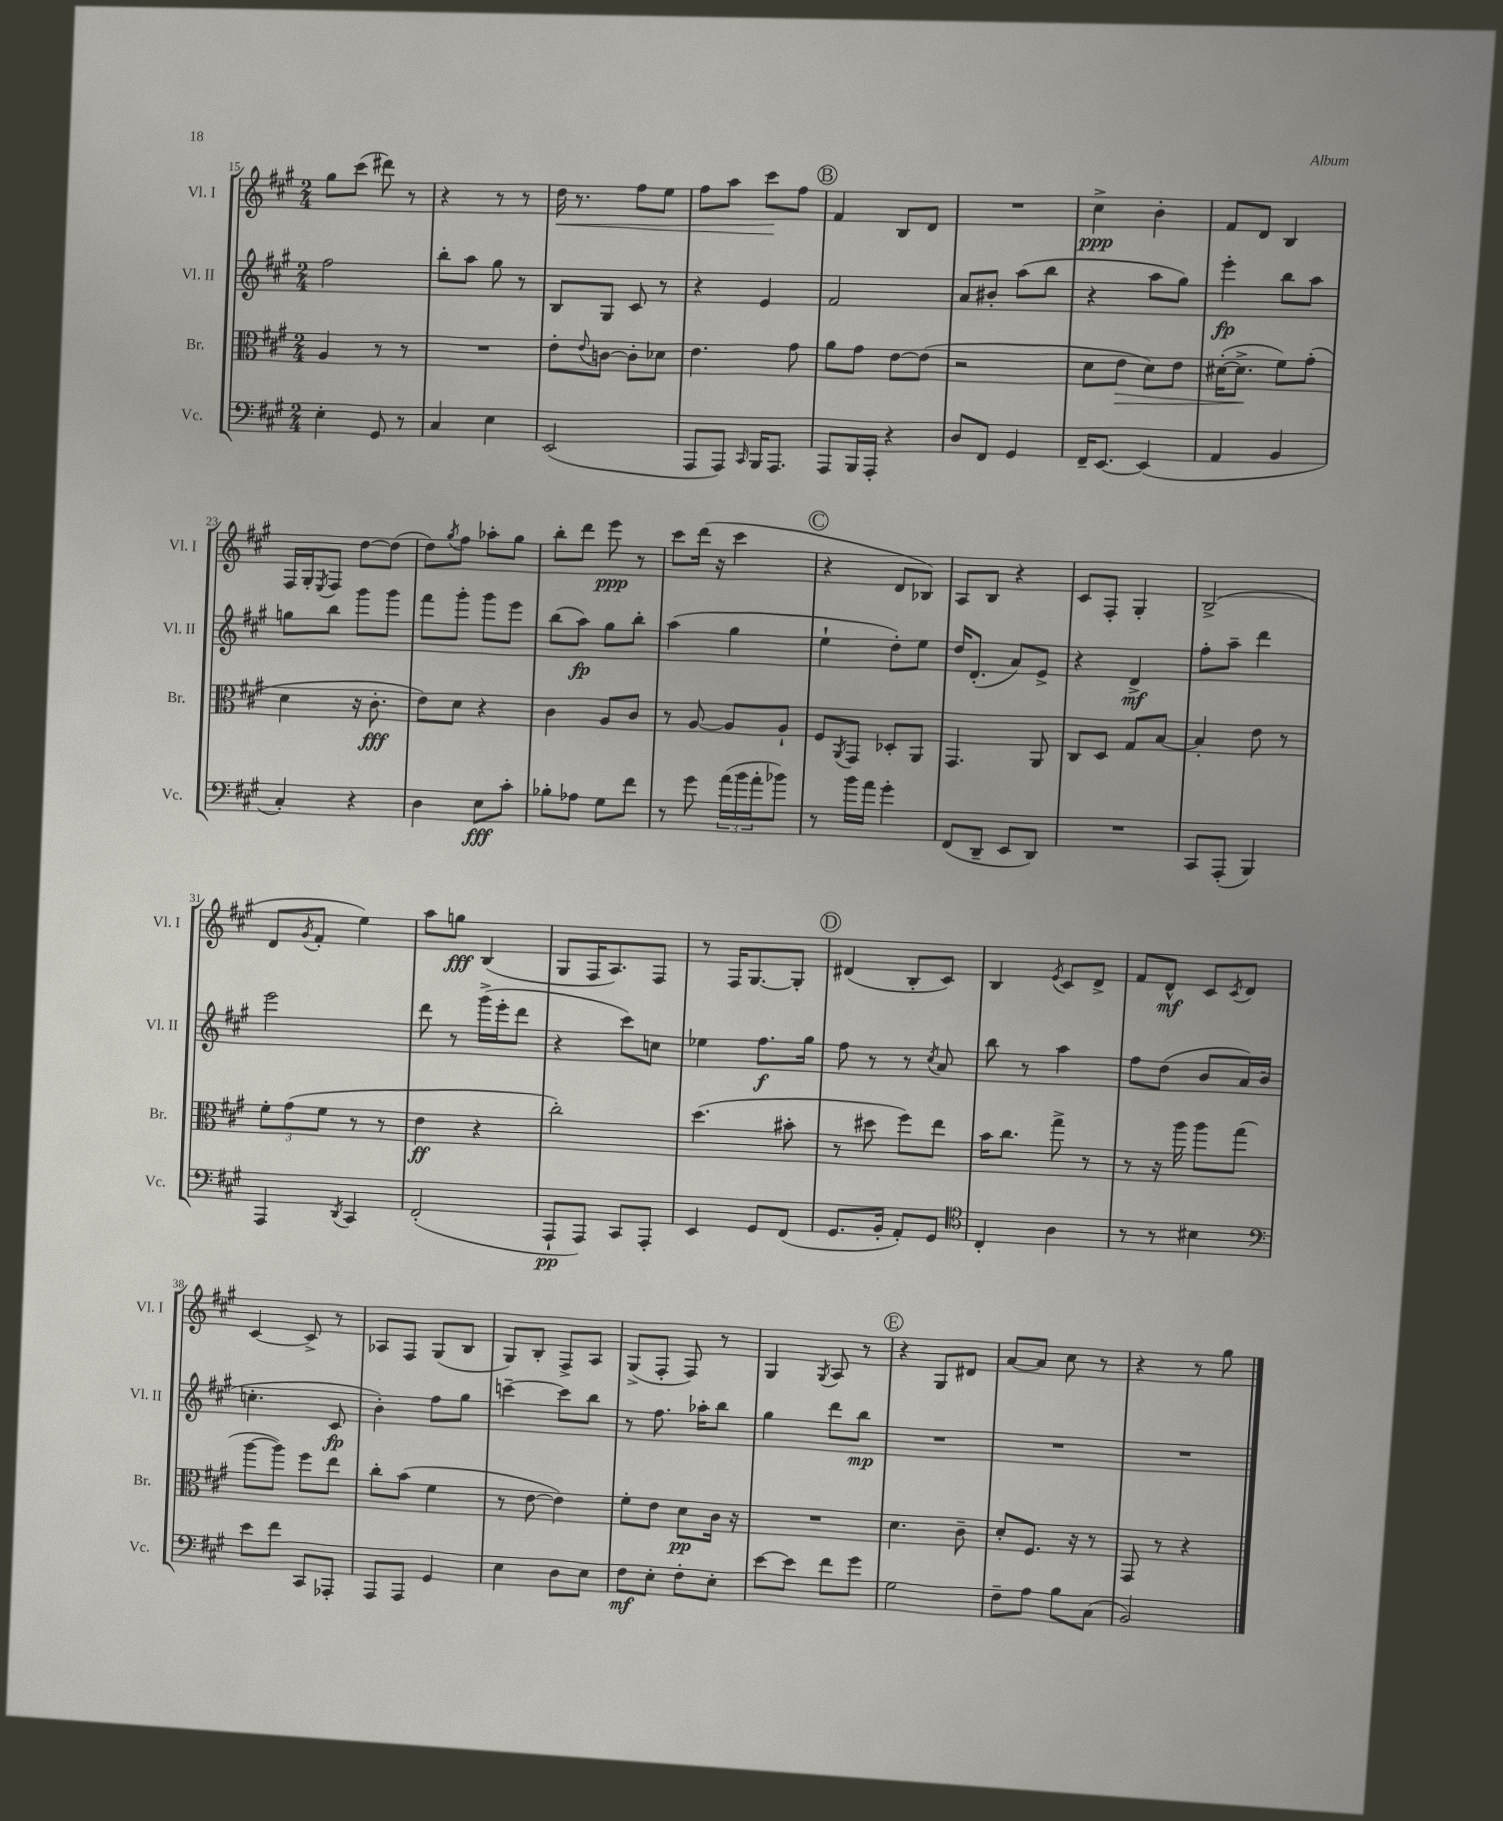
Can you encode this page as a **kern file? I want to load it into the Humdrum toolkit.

**kern	**kern	**kern	**kern
*staff4	*staff3	*staff2	*staff1
*clefF4	*clefC3	*clefG2	*clefG2
*k[f#c#g#]	*k[f#c#g#]	*k[f#c#g#]	*k[f#c#g#]
*M2/4	*M2/4	*M2/4	*M2/4
4E'\	4A/	2ff#\	8gg#\L
.	.	.	(8ccc#\J
8GG#/	8r	.	8ddd#\)
8r	8r	.	8r
=	=	=	=
4C#/	2r	8bb'\L	4r
.	.	8aa\J	.
4E\	.	8gg#\	8r
.	.	8r	8r
=	=	=	=
(2EE/	8e'\L	8B/L	16dd\
.	.	.	8.r
.	8qqe/	.	.
.	[8c\J	8G#/J	.
.	8c'\]L	8c#/	8ff#\L
.	8d-\J	8r	8ee\J
=	=	=	=
8AAA/L	4.e\	4r	8ff#\L
8AAA/J)	.	.	8aa\J
16qqCC#/	.	.	.
16BBB/LK	.	4e/	8ccc#\L
8.AAA/J	.	.	.
.	8g#\	.	8ff#\J
=	=	=	=
8AAA/L	8a\L	2f#/	4f#/
16BBB/L	8g#\J	.	.
16AAA'/JJ	.	.	.
4r	[8e\L	.	8B/L
.	(8e\]J	.	8d/J
=	=	=	=
8D/L	2r	8a/L	2r
8FF#/J	.	8b#'/J	.
4GG#/	.	(8aa\L	.
.	.	8bb\J	.
=	=	=	=
16FF#~/LK	8d\L	4r	4cc#^\
[8.EE/J	.	.	.
.	8e\J	.	.
(4EE/]	8d\L)	8aa\L	4b'\
.	8e\J	8gg#\J)	.
=	=	=	=
4AA/	([16d#'\LK	4eee'\	8f#/L
.	8.d#^\]J	.	.
.	.	.	8d/J
4BB/	8f#\L)	8bb\L	4B/
.	(8g#'\J	8aa\J	.
=	=	=	=
4C#'/)	4d\	8gg\L	16F#/LL
.	.	.	16G#'/J
.	.	.	8qE/
.	.	8bb\J	8F#/J
4r	16r	8ggg#\L	[8dd\L
.	8.c#'\	.	.
.	.	8ggg#\J	(8dd\]J
=	=	=	=
4D\	8e\L)	8fff#\L	8dd\L)
.	.	.	8qgg#/
.	8d\J	8ggg#'\J	8ff#\J
8E\L	4r	8ggg#\L	8aa-'\L
8c#'\J	.	8eee\J	8gg#\J
=	=	=	=
8B-'\L	4c#\	(8bb\L	8bb'\L
8A-\J	.	8aa\J)	8ddd\J
8G#\L	8A/L	8gg#\L	8eee\
8f#\J	8c#/J	8bb'\J	8r
=	=	=	=
8r	8r	(4aa\	8ccc#\L
8g#\	[8A/	.	(16ddd\Jk
.	.	.	16r
(24a\LL	8A/]L	4gg#\	4ccc#\
24b\	.	.	.
24a'\J	.	.	.
8b-\J)	8A`/J	.	.
=	=	=	=
8r	8F#/L	4ee`\	4r
.	8qAA/	.	.
16b\LL	8GG#/J	.	.
16a\JJ	.	.	.
4g#'\	8D-'/L	8dd'\L)	8d/L
.	8AA/J	8ee\J	8B-/J)
=	=	=	=
(8FF#/L	4.GG#/	16dd/LK	8A/L
.	.	(8.d'/J	.
8DD~/J	.	.	8B/J
8EE/L	.	8a/L)	4r
8DD/J)	8AA/	8e^/J	.
=	=	=	=
2r	8C#/L	4r	8c#/L
.	8D/J	.	8F#'/J
.	8G#/L	4d^/	4G#'/
.	[8B/J	.	.
=	=	=	=
8CC#/L	4B'/]	8ff#'\L	(2B^/
(8AAA'/J	.	8aa~\J	.
4BBB/)	8e\	4ddd\	.
.	8r	.	.
=	=	=	=
4AAA/	12f#'\L	2eee\	8d/L
.	(12g#\	.	.
.	.	.	8qg#/
.	.	.	8f#'/J
.	12f#\J	.	.
8qDD/	.	.	.
4CC#/	8r	.	4ee\)
.	8r	.	.
=	=	=	=
(2FF#'/	4e\	8ddd\	8aa\L
.	.	8r	8gg\J
.	4r	(16ggg#^\LL	(4B/
.	.	16eee'\J	.
.	.	8ddd\J	.
=	=	=	=
8AAA`/L	2cc#'\)	4r	8G#/L
8AAA/J)	.	.	16F#/K
.	.	.	8.A/)
8CC#/L	.	8ccc#\L)	.
8AAA'/J	.	8cc\J	8F#/J
=	=	=	=
4EE/	(4.dd\	4ee-\	8r
.	.	.	16F#/LK
.	.	.	[8.G#/
8GG#/L	.	8.ff#\L	.
(8FF#/J	8b#'\	.	8G#'/]J
.	.	16gg#\Jk	.
=	=	=	=
8.GG#/L	8r	8ff#\	(4d#/
.	8dd#\	8r	.
16BB'/Jk	.	.	.
8AA'/L)	8ff#\L)	8r	8B'/L
.	.	8qcc#/	.
8GG#/J	8ee\J	8a/	8c#/J)
=	=	=	=
*clefC4	*	*	*
4C#'/	16b\LK	8bb\	4B/
.	8.cc#\J	.	.
.	.	8r	.
.	.	.	8qe/
4A\	8gg#^\	4aa\	8c#/L
.	8r	.	8d^/J
=	=	=	=
8r	8r	8ff#\L	8f#/L
8r	16r	(8dd\J	8d^^/J
.	16aa\	.	.
4B#\	8aa\L	8b/L	8c#/L
.	.	.	8qc#/
.	(8gg#\J	16a/L)	8d/J
.	.	(16b/JJ	.
=	=	=	=
*clefF4	*	*	*
8e\L	[8aa\L	4.cc'\	[4c#/
8f#\J	8aa\]J)	.	.
8CC#/L	8ff#\L	.	8c#^/]
8AAA-'/J	8ee\J	8c#/	8r
=	=	=	=
8AAA/L	8cc#'\L	4b'\)	8A-/L
8AAA/J	(8b\J	.	8F#/J
4GG#/	4f#\	8ff#\L	(8G#/L
.	.	8gg#\J	8B/J
=	=	=	=
4E\	8r	[4ccc~\	8G#/L)
.	[8e\	.	8B'/J
8D\L	4e\])	8ccc\]L	8F#^/L
8E\J	.	8bb\J	8A/J
=	=	=	=
8F#\L	8f#'\L	8r	(8G#^/L
8E'\J	8e\J	8.ff#\	8F#'/J
8F#'\L	8d\L	.	8F#/)
.	.	16aa-'\LK	.
8E'\J	16c#\Jk	8bb\J	8r
.	16r	.	.
=	=	=	=
[8e\L	2r	4gg#\	4G#/
8e\]J	.	.	.
.	.	.	8qG#/
8f#\L	.	8ddd\L	8A/
8g#\J	.	8bb\J	8r
=	=	=	=
2G#\	4.d\	2r	4r
.	.	.	8G#/L
.	8c#~\	.	8d#/J
=	=	=	=
8F#~\L	8d'/L	2r	[8a/L
8A\J	8.F#/J	.	8a/]J
8B\L	.	.	8cc#\
.	16r	.	.
(8C#\J	8r	.	8r
=	=	=	=
2BB/)	8GG#/	2r	4r
.	8r	.	.
.	4r	.	8r
.	.	.	8gg#\
==	==	==	==
*-	*-	*-	*-
